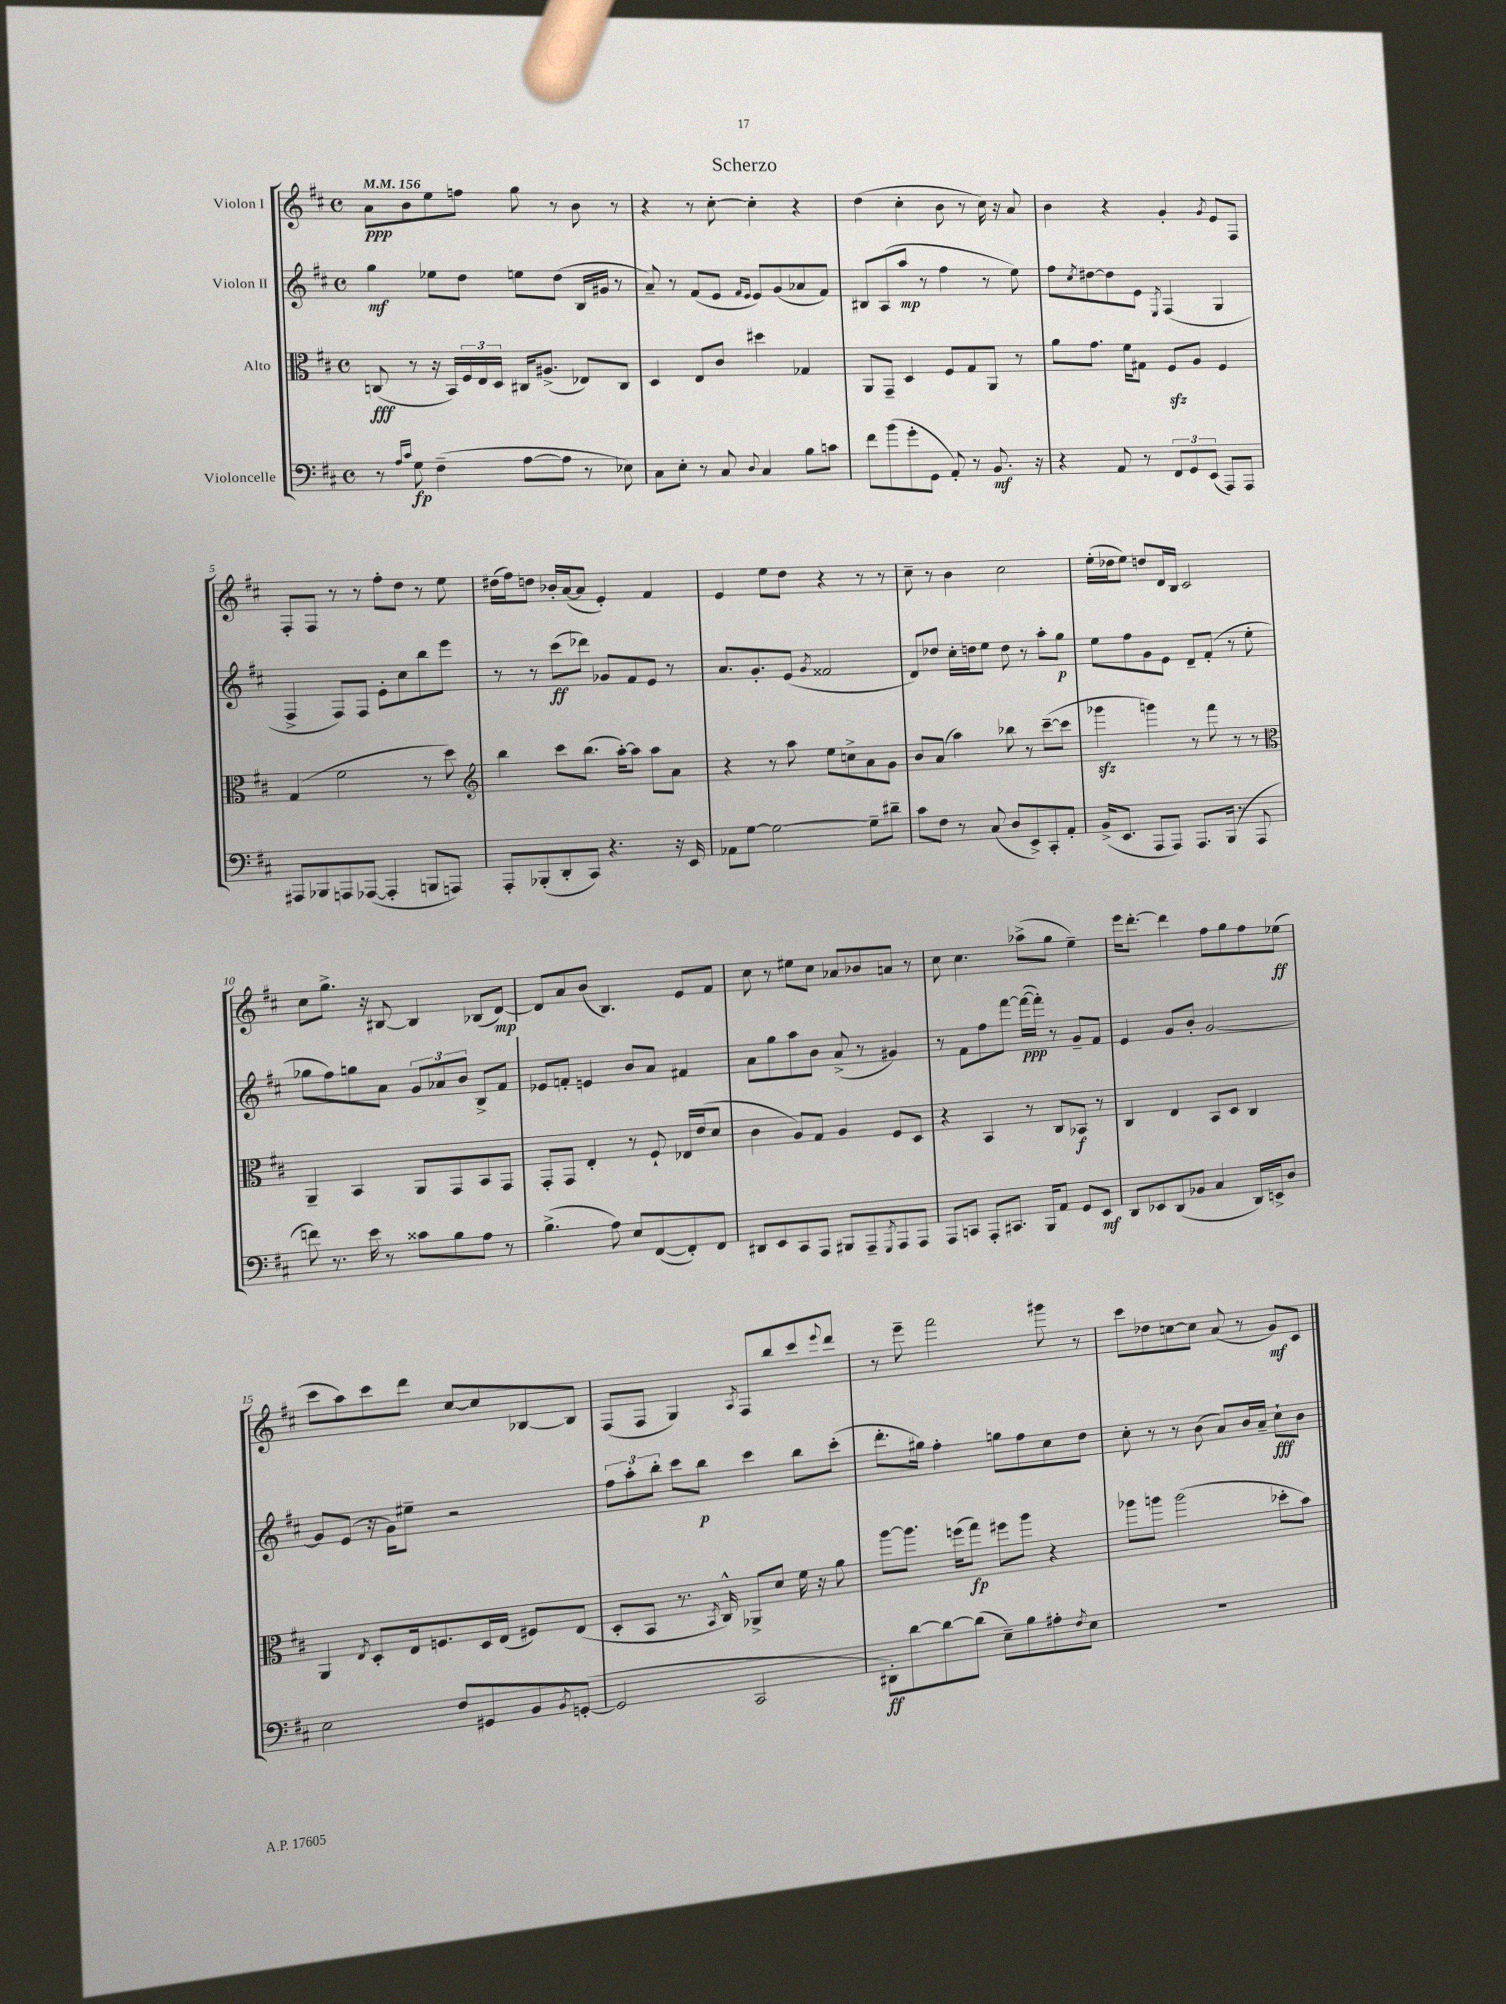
\header { title = "Scherzo" }
<<
\new StaffGroup <<
\new Staff = "s0" \with { instrumentName = "Violon I" } {
    \clef treble \key d \major \defaultTimeSignature \time 4/4 \tempo 4 = 156
    a'8\ppp b'8 e''8 f''8 g''8 r8 b'8 r8 |
    r4 r8 cis''8~-. cis''4-. r4 |
    d''4( cis''4-. b'8 r8 cis''16) r16 a'8 |
    b'4 r4 g'4-. \acciaccatura { g'8 } e'8 fis8 |
    fis8-. fis8 r8 r8 fis''8-. d''8 r8 e''8 |
    dis''16( fis''16) d''8 bes'16-. a'16~( a'8 e'4-.) fis'4 |
    e'4 e''8 d''8 r4 r8 r8 |
    cis''8-- r8 b'4 cis''2 |
    e''16-.( des''16 e''8) d''8 d'16 b16 cis'2 |
    cis''8 g''8.-> r16 bis8~ bis4 bes8( d'8~\mp) |
    d'8 a'8 b'8( b4.) e'8 fis'8 |
    cis''8 r8 eis''8 cis''8 aes'8 bes'8 a'8 r8 |
    cis''8 cis''4. aes''8->( g''8 e''4--) |
    e'''16 d'''8.~-. d'''4 fis''8 g''8 fis''8 ees''8\ff( |
    cis'''8 a''8) cis'''8 d'''8 cis''8~ cis''8 bes8~ bes8 |
    fis8( fis8 g4) \acciaccatura { a8 } fis8 b''8 cis'''8 \appoggiatura { e'''8 } d'''8 |
    r8 e'''8-- fis'''2 gis'''8 r8 |
    cis'''8 des''8 c''8~ c''8 a'8( r8 g'8\mf) cis'8 \bar "|." |
}
\new Staff = "s1" \with { instrumentName = "Violon II" } {
    \clef treble \key d \major \defaultTimeSignature \time 4/4
    g''4\mf ees''8 d''8 e''8 d''8( b16 gis'16 r8 |
    a'8--) r8 fis'8( e'8 \grace { fis'16 e'16 } e'8) g'8( aes'8 fis'8) |
    bis8 a8( a''8\mp r8 fis''4 r8 e''8) |
    fis''8 \acciaccatura { cis''8 } dis''8~ dis''8 e'8 \acciaccatura { e8 } fis4( g4 |
    fis4-> fis8) fis8 e'8-. cis''8 b''8 e'''8 |
    r8 r8 cis'''8\ff( des'''8) ges'8 fis'8 e'8 r8 |
    a'8. g'8.-. e'8( \acciaccatura { g'8 } fisis'2 |
    d'8) des''8 cis''16-. d''16 e''8 d''8 r8 a''8-. g''8\p |
    e''8 fis''8 g'8 e'8 d'8-- fis'8-.( r8 e''8-. |
    ges''8 fis''8) g''8 a'8 \tuplet 3/2 { g'8 aes'8 b'8 } b8-> fis'8 |
    ees'8 f'8-. e'4 b'8 a'8 fis'4 |
    a'8 g''8 a''8 b'8 a'8->( r8 gis'4) |
    r8 fis'8 fis''8 fis'''8~ fis'''16~\ppp( fis'''16-.) r8 g'8-- fis'8 |
    e'4 g'8 b'8-. g'2~ |
    g'8 e'8( r16 g'16) eis''8-- r2 |
    \tuplet 3/2 { fis''8 a''8-. b''8-. } cis'''8 b''8\p cis'''4 b''8 cis'''8-.( |
    d'''8.-. gis''16) fis''4-. g''8 fis''8 cis''8 d''8 |
    cis''8-. r8 r8 b'8( a'8) b'16 a'16-- cis''8-!\fff b'8 \bar "|." |
}
\new Staff = "s2" \with { instrumentName = "Alto" } {
    \clef alto \key d \major \defaultTimeSignature \time 4/4
    c8\fff( r8 r16 b,16) \tuplet 3/2 { fis16 e16 d16 } cis16 ais8.->( ees8) cis8 |
    d4 e8 cis'8 dis''4 ges4 |
    a,8 g,8-- d4 fis8 g8 a,8 r8 |
    a'8 g'8. fis'16 gis8 fis8\sfz a8 fis4 |
    g4( fis'2 r8 d''8) |
    \clef treble b''4 cis'''8 b''8.( a''16~-.) a''8 a''8 a'8 |
    r4 r8 a''8 e''8 c''8-> a'8 g'8 |
    b'8 a'8( a''4) bes''8 r8 cis'''8~--( cis'''8 |
    ges'''4\sfz g'''4) r8 fis'''8 r8 r8 |
    \clef alto a,4-- b,4 a,8 g,8 b,8 g,8 |
    g,8-. g,8 e4-. r8 fis8-! ees16 e'16( d'8 |
    cis'4 a8) g8 a4 fis8 d8 |
    r4 b,4 r8 cis8 bes,8\f r8 |
    cis4 e4 b,8 d8 cis4 |
    a,4 \acciaccatura { e8 } d8-. e16 f8. d16 e16( fis8) e8( |
    d8-. b,8 r8. \acciaccatura { b,8 } cis16-^) aes,8-> d'8 fis'16 r16 a'8 |
    a''8~ a''8. f''16( g''8\fp) fis''8 a''8 r4 |
    aes''8 a''8 a''2( des''8-. b'8) \bar "|." |
}
\new Staff = "s3" \with { instrumentName = "Violoncelle" } {
    \clef bass \key d \major \defaultTimeSignature \time 4/4
    r8 \grace { a16 cis'16 } g8\fp fis4--( a8~ a8 r8 ees8) |
    cis8 e8-. r8 cis8 \appoggiatura { d8 } cis4 b8 c'8 |
    fis'8 b'8( g'8-. g,8 a,8-.) r8 b,8.\mf r16 |
    r4 a,8 r8 \tuplet 3/2 { fis,8 g,8 e,8( } a,,8) a,,8 |
    ais,,8 bes,,8 a,,8 aes,,8~( aes,,4-. b,,8 a,,8) |
    a,,8-. bes,,8-.( d,8-. cis,8) r4. r16 e,16 |
    aes,8 g8~ g2~ g8-- dis'8-- |
    cis'8 fis8 r8 cis8( d8 e,8->) cis,8-. a,8-. |
    b,16->( e,8. a,,8 a,,8) a,,8. b,,16( r8 a,,8 |
    f'8) r8. e'16 r8 cisis'8 b8 a8 r8 |
    b4.->( a8) e8 fis,8~( fis,8-.) fis,8 |
    dis,8 e,8 cis,8 a,,8 bis,,8 a,,8-- \acciaccatura { g,,8 } a,,8 a,,8 |
    a,,8 c,8 a,,8-. cis,8. b,,16 a,8 g,8 e,8\mf |
    d,8 ees,8 d,8( bes,8 cis4 d,16) e,16-> d8 |
    e2 fis8 gis,8 b,8 \acciaccatura { b,8 } g,8~-.( |
    g,2 cis,2 |
    dis,8-.\ff) d'8~ d'8~ d'8( e8--) b8 ais8-. \acciaccatura { fis8 } e8 |
    R1 \bar "|." |
}
>>
>>
